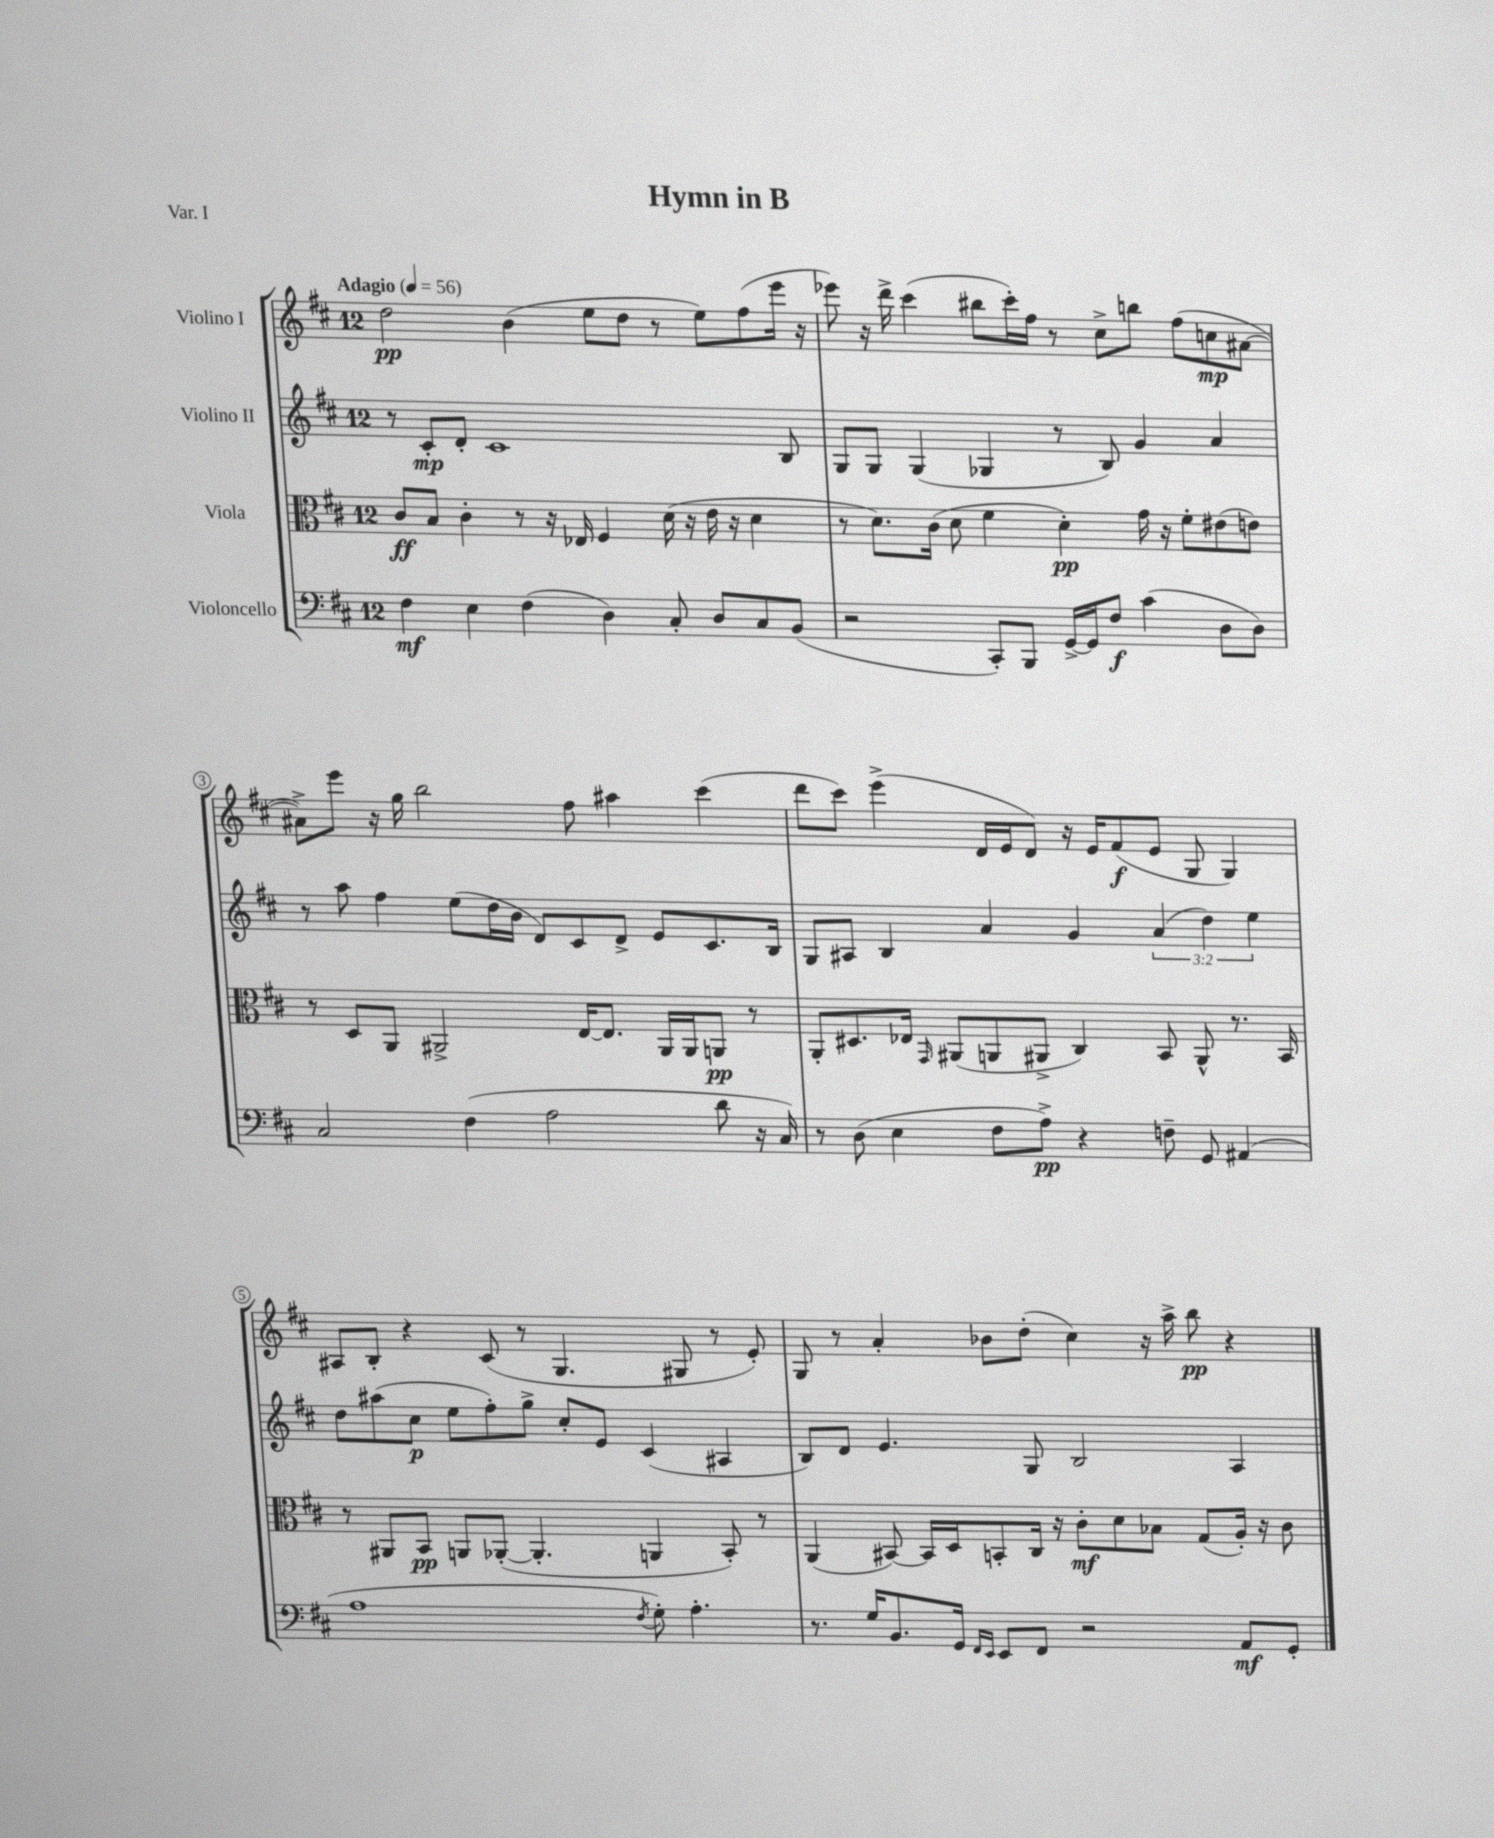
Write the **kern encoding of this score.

**kern	**dynam	**kern	**dynam	**kern	**dynam	**kern	**dynam
*part4	*part4	*part3	*part3	*part2	*part2	*part1	*part1
*staff4	*staff4	*staff3	*staff3	*staff2	*staff2	*staff1	*staff1
*I"Violoncello	*	*I"Viola	*	*I"Violino II	*	*I"Violino I	*
*clefF4	*	*clefC3	*	*clefG2	*	*clefG2	*
*k[f#c#]	*	*k[f#c#]	*	*k[f#c#]	*	*k[f#c#]	*
*M12/8	*	*M12/8	*	*M12/8	*	*M12/8	*
*MM56	*	*MM56	*	*MM56	*	*MM56	*
=1	=1	=1	=1	=1	=1	=1	=1
!	!	!	!	!	!	!LO:TX:a:B:t=Adagio	!
4F#\	mf	8c#/L	ff	8r	.	2dd\	pp
.	.	8B/J	.	8c#'/L	mp	.	.
4E\	.	4c#'\	.	8d'/J	.	.	.
.	.	.	.	1c#	.	.	.
(4F#\	.	8r	.	.	.	(4b\	.
.	.	16r	.	.	.	.	.
.	.	16E-X/	.	.	.	.	.
4D\)	.	4F#/	.	.	.	8ee\L	.
.	.	.	.	.	.	8dd\J	.
8C#'/	.	(16d\	.	.	.	8r	.
.	.	16r	.	.	.	.	.
8D/L	.	16e\	.	.	.	8ee\L)	.
.	.	16r	.	.	.	.	.
8C#/	.	4d\	.	.	.	(8ff#\	.
(8BB/J	.	.	.	8B/	.	16eee\Jk	.
.	.	.	.	.	.	16r	.
=2	=2	=2	=2	=2	=2	=2	=2
2r	.	8r	.	8G/L	.	8eee-X\)	.
.	.	8.d\L)	.	8G/J	.	16r	.
.	.	.	.	.	.	16ddd^\	.
.	.	.	.	(4G/	.	(4ccc#\	.
.	.	(16c#\Jk	.	.	.	.	.
.	.	8d\	.	.	.	.	.
8CC#'/L)	.	4f#\	.	4G-X/	.	8bb#X\L	.
8BBB/J	.	.	.	.	.	16ccc#'\L)	.
.	.	.	.	.	.	16ff#\JJ	.
[16GG^/LL	.	4d'\)	pp	8r	.	8r	.
16GG/J]	.	.	.	.	.	.	.
8F#/J	f	.	.	8B/)	.	8cc#^\L	.
(4c#\	.	16g\	.	4g/	.	8bbn\J	.
.	.	16r	.	.	.	.	.
.	.	8f#'\L	.	.	.	(8ff#\L	.
8D\L	.	(8e#X\	.	4a/	.	8ccn\	mp
8D\J)	.	8en\J)	.	.	.	[8a#X\J	.
!!LO:LB:g=z
=3	=3	=3	=3	=3	=3	=3	=3
2C#/	.	8r	.	8r	.	8a#X^\L])	.
.	.	8D/L	.	8aa\	.	8eee\J	.
.	.	8AA/J	.	4ff#\	.	16r	.
.	.	.	.	.	.	16gg\	.
.	.	2AA#X^/	.	.	.	2bb\	.
(4F#\	.	.	.	(8ee\L	.	.	.
.	.	.	.	16dd\L	.	.	.
.	.	.	.	16b\JJ	.	.	.
2A\	.	.	.	8d/L)	.	.	.
.	.	[16E/KL	.	8c#/	.	8ff#\	.
.	.	8.E/J]	.	.	.	.	.
.	.	.	.	8d^/J	.	4aa#X\	.
.	.	16AA#/LL	.	8e/L	.	.	.
.	.	16AA#/J	.	.	.	.	.
8d\	.	8AAn/J	pp	8.c#/	.	(4ccc#\	.
16r	.	8r	.	.	.	.	.
16C#/)	.	.	.	16B/Jk	.	.	.
=4	=4	=4	=4	=4	=4	=4	=4
8r	.	8AA'/L	.	8G/L	.	8ddd\L	.
(8D\	.	8.D#X/	.	8A#X/J	.	8ccc#\J)	.
4E\	.	.	.	4B/	.	(4eee^\	.
.	.	16E-X/Jk	.	.	.	.	.
.	.	16qqGG/	.	.	.	.	.
.	.	(8AA#X/L	.	.	.	.	.
8F#\L	.	8AAn/	.	4a/	.	16d/LL	.
.	.	.	.	.	.	16e/J	.
8A^\J)	pp	8AA#X^/J	.	.	.	8d/J)	.
4r	.	4C#/)	.	4g/	.	16r	.
.	.	.	.	.	.	16e/KL	.
.	.	.	.	.	.	(8f#/	f
8Fn~\	.	8BB/	.	(6a/	.	8e/J	.
8GG/	.	8AA#^^/	.	.	.	8G/	.
.	.	.	.	6dd\)	.	.	.
(4AA#X/	.	8.r	.	.	.	4G/)	.
.	.	.	.	6ee\	.	.	.
.	.	16BB/	.	.	.	.	.
!!LO:LB:g=z
=5	=5	=5	=5	=5	=5	=5	=5
1A	.	8r	.	8dd\L	.	8A#X/L	.
.	.	8AA#X/L	.	(8aa#X\	.	8B'/J	.
.	.	8BB/J	pp	8cc#\J	p	4r	.
.	.	8AAn/L	.	8ee\L	.	.	.
.	.	([8AA-X'/J	.	8ff#'\)	.	(8c#/	.
.	.	4.AA-'/]	.	8gg^\J	.	8r	.
.	.	.	.	8cc#'/L	.	4.G/	.
.	.	.	.	8e/J	.	.	.
8qF#/	.	.	.	.	.	.	.
8G'\)	.	4AAn/	.	(4c#/	.	.	.
4.A'\	.	.	.	.	.	8G#X/	.
.	.	8BB'/)	.	4A#X/	.	8r	.
.	.	8r	.	.	.	8e'/)	.
=6	=6	=6	=6	=6	=6	=6	=6
8.r	.	(4AA/	.	8B/L)	.	8G/	.
.	.	.	.	8d/J	.	8r	.
16G/KL	.	.	.	.	.	.	.
8.BB/	.	[8BB#X/)	.	4.e/	.	4a'/	.
.	.	16BB#/LL]	.	.	.	.	.
16GG/Jk	.	16D/J	.	.	.	.	.
16qqFF#/LL	.	.	.	.	.	.	.
16qqEE/JJ	.	.	.	.	.	.	.
8EE/L	.	8BBn'/	.	.	.	8b-X\L	.
8FF#/J	.	16C#/Jk	.	8G/	.	(8dd'\J	.
.	.	16r	.	.	.	.	.
2r	.	8c#'\L	mf	2B/	.	4cc#\)	.
.	.	8d\	.	.	.	.	.
.	.	8B-X\J	.	.	.	16r	.
.	.	.	.	.	.	16aa^\	.
.	.	(8G/L	.	.	.	8bb\	pp
8AA/L	mf	16A'/Jk)	.	4A/	.	4r	.
.	.	16r	.	.	.	.	.
8GG'/J	.	8c#\	.	.	.	.	.
==	==	==	==	==	==	==	==
*-	*-	*-	*-	*-	*-	*-	*-
